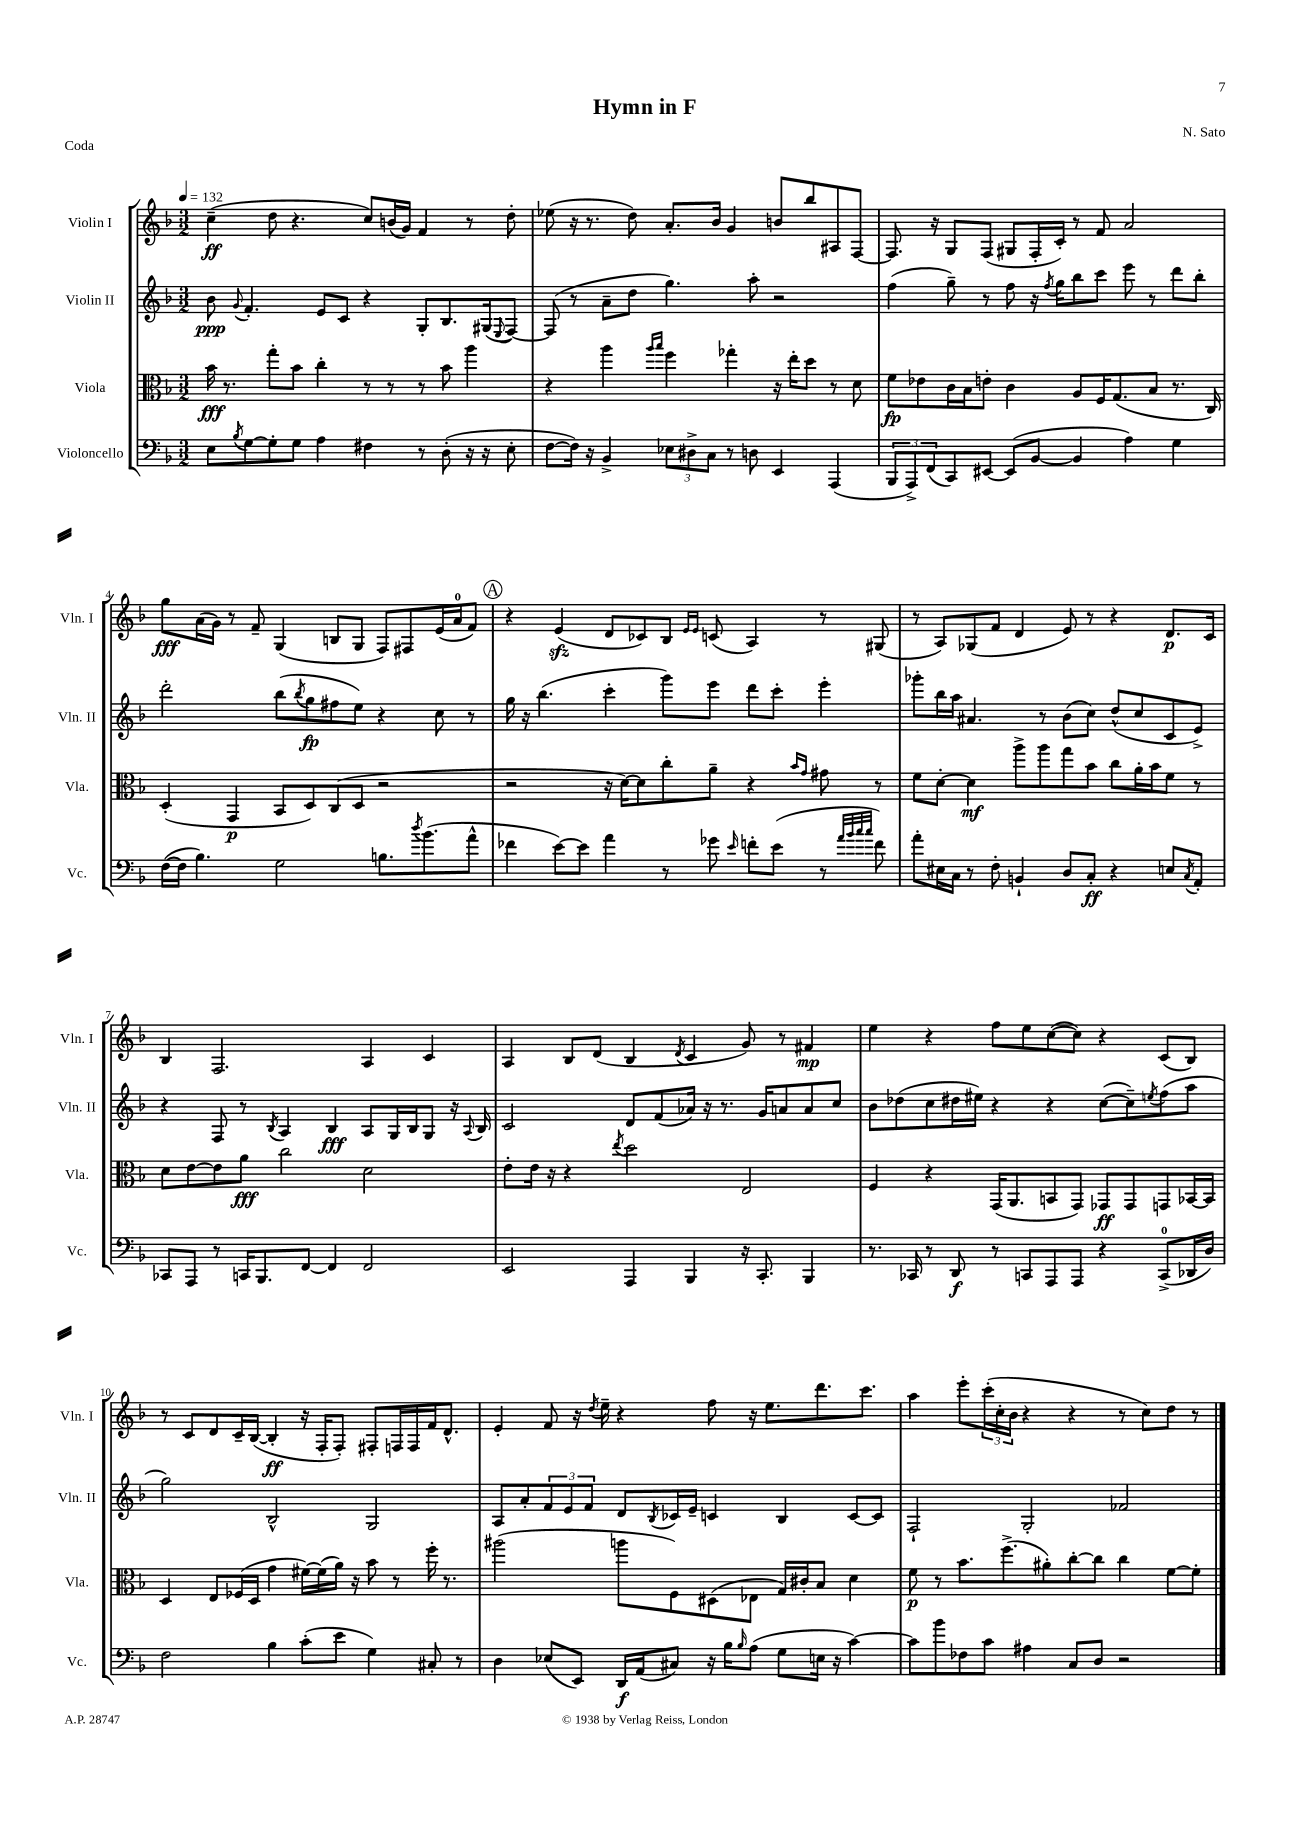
\header { title = "Hymn in F" composer = "N. Sato" piece = "Coda" }
<<
\new StaffGroup <<
\new Staff = "s0" \with { instrumentName = "Violin I" shortInstrumentName = "Vln. I" } {
    \clef treble \key f \major \numericTimeSignature \time 3/2 \tempo 4 = 132
    c''4--\ff( d''8 r4. c''8) b'16( g'16) f'4 r8 d''8-. |
    ees''8( r16 r8. d''8) a'8.-. bes'16 g'4 b'8 bes''8 ais8 f8~ |
    f8. r16 g8 f8( gis8 f16-. c'16-.) r8 f'8 a'2 |
    g''8\fff a'16( g'16) r8 f'8-- g4( b8 g8 f8) fis8 e'16( a'16-0 f'8) |
    \mark \markup { \circle "A" } r4 e'4\sfz( d'8 ces'8) bes8 \grace { e'16 e'16 } c'8( a4) r8 gis8( |
    r8 a8) ges8( f'8 d'4 e'8) r8 r4 d'8.\p c'16 |
    bes4 f2. a4 c'4 |
    a4 bes8 d'8( bes4 \acciaccatura { d'8 } c'4 g'8) r8 fis'4\mp |
    e''4 r4 f''8 e''8 c''8~( c''8) r4 c'8( bes8) |
    r8 c'8 d'8 c'16-- bes16~( bes4-.\ff r16 f16-. f8-.) fis8-. f16 f16 f'16 d'8.-^ |
    e'4-. f'8 r16 \acciaccatura { d''8 } e''16-- r4 f''8 r16 e''8. d'''8. c'''8. |
    a''4 e'''8-. \tuplet 3/2 { c'''16-.( c''16-. bes'16 } r4 r4 r8 c''8) d''8 r8 \bar "|." |
}
\new Staff = "s1" \with { instrumentName = "Violin II" shortInstrumentName = "Vln. II" } {
    \clef treble \key f \major \numericTimeSignature \time 3/2
    bes'8\ppp \appoggiatura { g'8 } f'4.-. e'8 c'8 r4 g8-. bes8. gis16( \appoggiatura { e8 } f8~) |
    f8( r8 a'8-- d''8 g''4.) a''8-. r2 |
    f''4( g''8--) r8 f''8 r16 \acciaccatura { f''8 } g''16 bes''8 c'''8 e'''8 r8 d'''8 bes''8-. |
    d'''2-. bes''8( \acciaccatura { bes''8 } g''8\fp fis''8 e''8) r4 c''8 r8 |
    \mark \markup { \circle "A" } g''16 r16 bes''4.( c'''4-. g'''8) e'''8 d'''8 c'''8-. e'''4-. |
    ges'''8-. bes''16 a''16 ais'4. r8 bes'8( c''8) d''8-^( c''8 c'8 e'8->) |
    r4 f8 r8 \acciaccatura { bes8 } a4 bes4\fff a8 g16 bes16 g8 r16 \appoggiatura { a8 } bes16 |
    c'2 d'8 f'8( aes'16) r16 r8. g'16 a'8 a'8 c''8 |
    bes'8 des''8( c''8 dis''16 eis''16) r4 r4 c''8~( c''8--) \acciaccatura { e''8 } f''8( a''8 |
    g''2) bes2-^ g2 |
    a8 a'8-. \tuplet 3/2 { f'8 e'8 f'8 } d'8 \acciaccatura { bes8 } ces'16 e'16-- c'4 bes4 c'8~ c'8 |
    f2-! g2-. fes'2 \bar "|." |
}
\new Staff = "s2" \with { instrumentName = "Viola" shortInstrumentName = "Vla." } {
    \clef alto \key f \major \numericTimeSignature \time 3/2
    bes'16\fff r8. g''8-. bes'8 c''4-. r8 r8 r8 bes'8 a''4 |
    r4 a''4 \grace { a''16 bes''16 } f''4 ges''4-. r16 e''16-. d''8 r8 d'8 |
    f'8\fp ees'8 c'16 bes16 e'8-. c'4 a8 f16 g8.( bes8 r8. c16) |
    d4-.( g,4\p bes,8 d8) c8( d8 r2 |
    \mark \markup { \circle "A" } r2 r16 d'16~) d'8 c''8-. a'8-- r4 \grace { bes'16 g'16 } gis'8 r8 |
    f'8 d'8~-. d'4\mf a''8-> a''8 g''8 bes'8 c''8 a'16-. bes'16 f'8 r8 |
    d'8 e'8~ e'8 a'8\fff c''2 d'2 |
    e'8-. e'16 r16 r4 \acciaccatura { e''8 } d''2 e2 |
    f4 r4 g,16( a,8. b,8 g,8) ges,8\ff ges,8 g,8 bes,16~ bes,16 |
    d4 e8 fes16( d16 g'4 fis'16~) fis'16( a'16) r16 bes'8 r8 f''16-. r8. |
    ais''2( a''8 f8) dis8( ees8 g16) cis'16-. bes8 d'4 |
    f'8\p r8 bes'8. f''8.->( ais'8-.) c''8~-. c''8 c''4 f'8~ f'8-. \bar "|." |
}
\new Staff = "s3" \with { instrumentName = "Violoncello" shortInstrumentName = "Vc." } {
    \clef bass \key f \major \numericTimeSignature \time 3/2
    e8 \acciaccatura { bes8 } g8~ g8-. g8 a4 fis4 r8 d8-.( r16 r16 e8-. |
    f8~ f16) r16 bes,4-> \tuplet 3/2 { ees8 dis8-> c8 } r8 d8 e,4 a,,4( |
    \tuplet 3/2 { bes,,8 a,,8->) f,8( } c,8) eis,8~ eis,8( bes,8~ bes,4 a4) g4 |
    f16~( f16 bes4.) g2 b8. \acciaccatura { d''8 } bes'8.( a'8-^ |
    \mark \markup { \circle "A" } fes'4 e'8~) e'8 a'4 r8 ges'8 \grace { e'16 } f'8-. e'8( r8 \grace { a'32 bes'32 c''32 c''32 } f'8) |
    a'8-. eis16 c16 r8 f8-. b,4-! d8 c8-.\ff r4 e8 \acciaccatura { c8 } a,8-. |
    ces,8 a,,8 r8 c,16 bes,,8. f,8~ f,4 f,2 |
    e,2 a,,4 bes,,4 r16 c,8.-. bes,,4 |
    r8. ces,16 r8 d,8\f r8 c,8 a,,8 a,,8 r4 c,8-0->( des,16 d16) |
    f2 bes4 c'8-.( e'8 g4) cis8-. r8 |
    d4 ees8( e,8) d,16\f a,16( cis8) r16 bes16 \grace { bes16 } a8( g8 e16 r16 c'4~) |
    c'8 bes'8 fes8 c'8 ais4 c8 d8 r2 \bar "|." |
}
>>
>>
